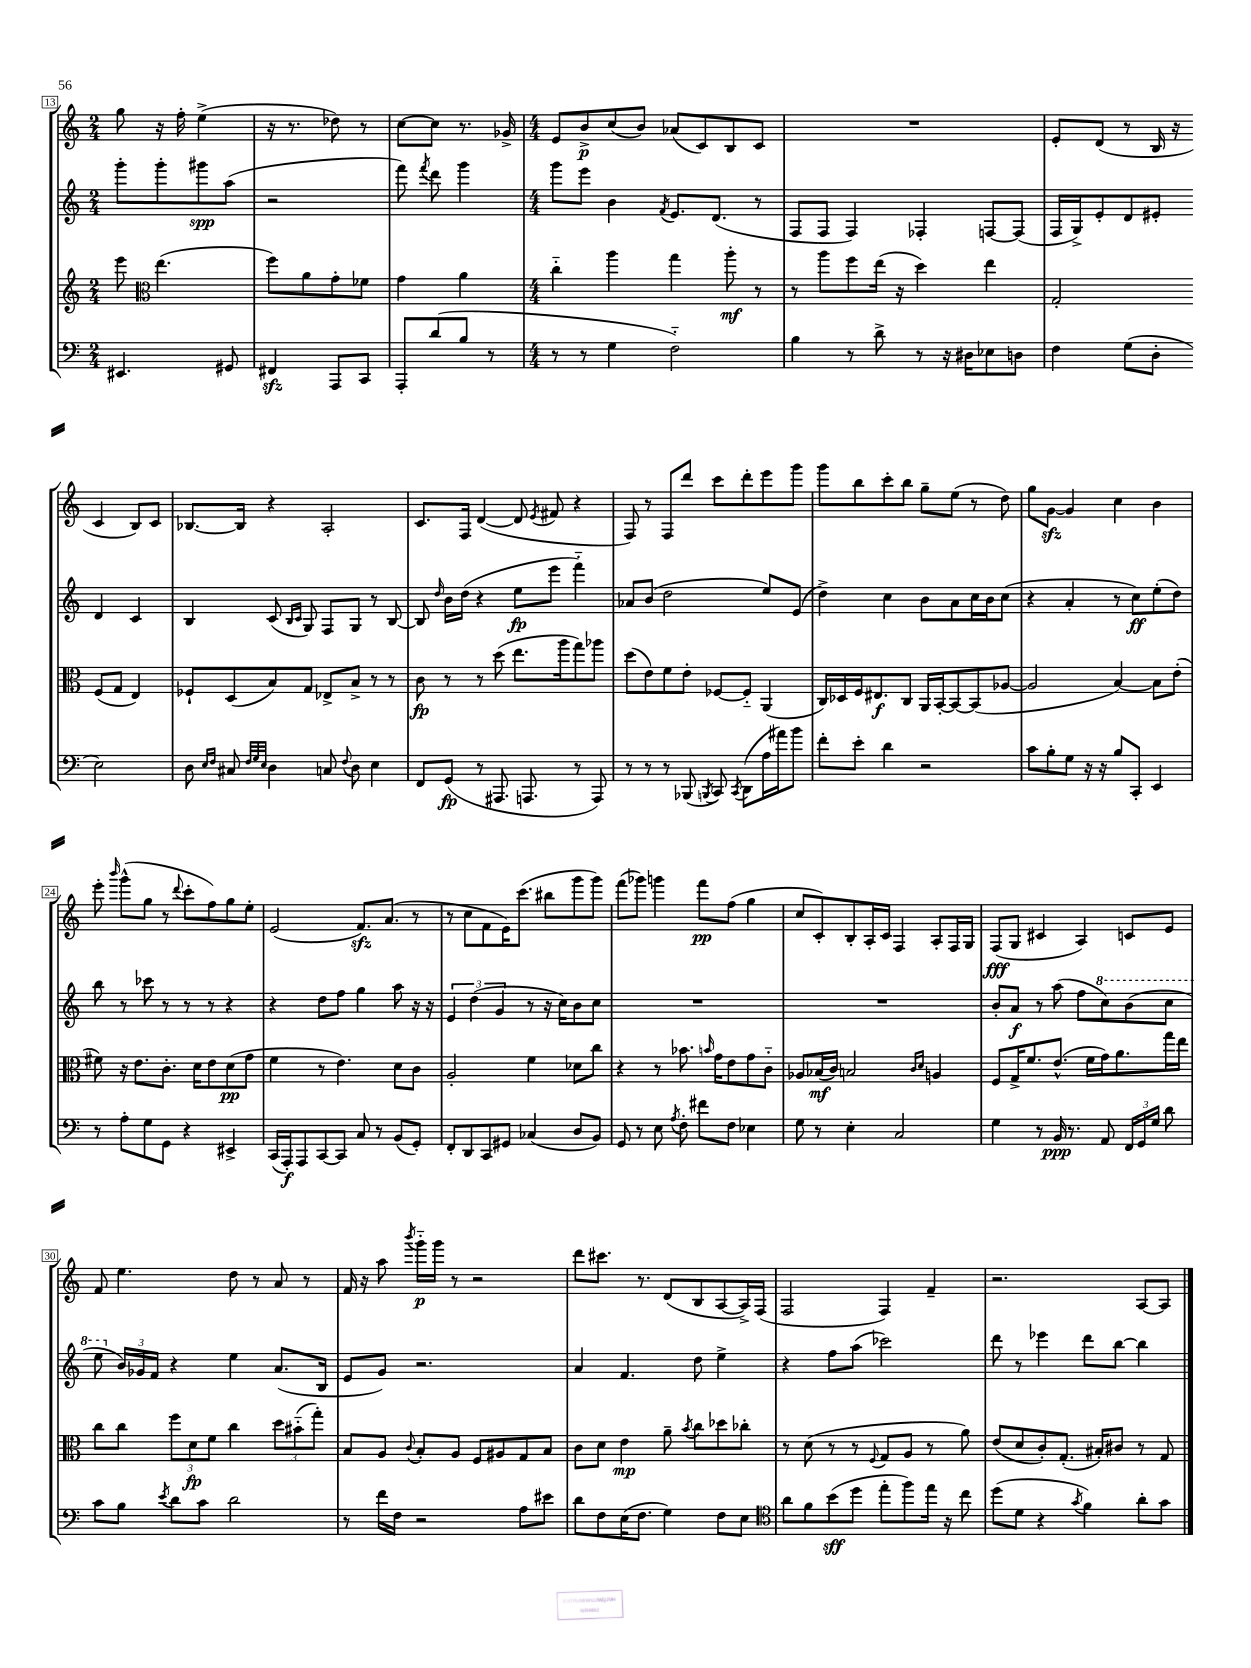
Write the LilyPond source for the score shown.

<<
\new StaffGroup <<
\new Staff = "s0" {
    \clef treble \key c \major \numericTimeSignature \time 2/4
    \autoBeamOff g''8 r16 f''16-. e''4->( |
    r16 r8. des''8) r8 |
    c''8[~ c''8] r8. ges'16-> |
    \numericTimeSignature \time 4/4 e'8[ b'8->\p c''8( b'8]) aes'8[( c'8) b8 c'8] |
    R1 |
    e'8[-. d'8]( r8 b16 r16 c'4 b8[) c'8] |
    bes8.[~ bes16] r4 a2-. |
    c'8.[ f16] d'4~( d'8 \acciaccatura { e'8 } fis'8 r4 |
    f8) r8 f8[ d'''8] c'''8[ d'''8-. e'''8 g'''8] |
    g'''8[ b''8 c'''8-. b''8] g''8[-- e''8]( r8 d''8) |
    g''8[ g'8]~\sfz g'4 c''4 b'4 |
    e'''8-. \grace { b'''16 } g'''8[-^( g''8] r8 \appoggiatura { d'''8 } c'''8[-. f''8) g''8 e''8]-. |
    e'2( f'8.[\sfz) a'8.]( r8 |
    r8 c''8[ f'8 e'16) c'''8.]( bis''8[ g'''8 g'''8]) |
    f'''8[( ges'''8]) g'''4 f'''8[\pp f''8]( g''4 |
    c''8[ c'8-.) b8-. a16-. c'16] f4 a8[-. f16 g16] |
    f8[\fff( g8] cis'4 a4) c'8[ e'8] |
    f'8 e''4. d''8 r8 a'8 r8 |
    f'16 r16 a''8 \acciaccatura { b'''8 } g'''16[-_\p g'''16] r8 r2 |
    d'''8[ cis'''8.] r8. d'8[( b8 a8~ a16->) f16]( |
    f2 f4) f'4-- |
    r2. a8[~ a8] \bar "|." |
}
\new Staff = "s1" {
    \clef treble \key c \major \numericTimeSignature \time 2/4
    \autoBeamOff g'''8[-. g'''8-. gis'''8\spp a''8]( |
    r2 |
    f'''8) \acciaccatura { f'''8 } d'''8 g'''4 |
    \numericTimeSignature \time 4/4 g'''8[ e'''8] b'4 \acciaccatura { f'8 } e'8.[ d'8.]( r8 |
    f8[ f8] f4) fes4-. f8[~ f8]( |
    f16[ g16->) e'8-. d'8 eis'8]-. d'4 c'4 |
    b4 c'8( \grace { b16[ c'16] } g8) f8[ g8] r8 b8~ |
    b8 \grace { d''16 } b'16[ d''16]( r4 e''8[\fp e'''8] f'''4-_) |
    aes'8[ b'8]( d''2 e''8[) e'8]( |
    d''4->) c''4 b'8[ a'8 c''16 b'16 c''8]( |
    r4 a'4-. r8 c''8[\ff) e''8-.( d''8]) |
    b''8 r8 ces'''8 r8 r8 r8 r4 |
    r4 d''8[ f''8] g''4 a''8 r16 r16 |
    \tuplet 3/2 { e'4 d''4( g'4 } r8 r16 c''16[) b'8 c''8] |
    R1 |
    R1 |
    b'8[-. a'8]\f r8 a''8( f''8[ \ottava #1 c'''8) b''8( c'''8] |
    e'''8 \ottava #0 \tuplet 3/2 { b'16[) ges'16 f'16] } r4 e''4 a'8.[( b16] |
    e'8[ g'8]) r2. |
    a'4 f'4. d''8 e''4-> |
    r4 f''8[ a''8]( ces'''2) |
    d'''8 r8 ees'''4 d'''8[ b''8]~ b''4 \bar "|." |
}
\new Staff = "s2" {
    \clef treble \key c \major \numericTimeSignature \time 2/4
    \autoBeamOff e'''8 \clef alto e''4.( |
    f''8[) a'8 g'8-. fes'8] |
    g'4 a'4 |
    \numericTimeSignature \time 4/4 c''4-_ a''4 g''4 a''8-.\mf r8 |
    r8 a''8[ f''8 e''16]( r16 d''4) e''4 |
    g2-. f8[( g8] e4) |
    fes8[-! d8( b8) g8] ees8[-> b8]-> r8 r8 |
    c'8\fp r8 r8 d''8( e''8.[ a''16 g''8) aes''8] |
    d''8[( e'8) f'8 e'8]-. fes8[~ fes8]-_ a,4( |
    c16[) des16 f16 eis8.\f c8] a,16[ b,16~-. b,8~ b,8( aes8]~ |
    aes2 b4~) b8[ e'8]-.( |
    fis'8) r16 e'8.[ c'8.]-. d'16[ e'8 d'8\pp( g'8] |
    f'4 r8 e'4.) d'8[ c'8] |
    a2-. f'4 des'8[ c''8] |
    r4 r8 bes'8. \grace { b'16 } g'16[ e'8 g'8 c'8]-_ |
    aes8[ bes16\mf( c'16]) b2 \grace { c'16[ d'16] } a4 |
    f8[ g16-> f'8. e'8.]-^( f'16[ g'16) a'8. g''16 e''16] |
    c''8[ c''8] \tuplet 3/2 { f''8[ d'8\fp f'8] } c''4 \tuplet 3/2 { d''8[ bis'8-_( g''8]-.) } |
    b8[ a8] \appoggiatura { c'8 } b8[-. a8] f8[ ais8 g8 b8] |
    c'8[ d'8] e'4\mp a'8-- \acciaccatura { b'8 } c''8[ des''8 ces''8]-. |
    r8 d'8( r8 r8 \appoggiatura { f8 } g8[ a8] r8 a'8) |
    e'8[( d'8 c'8-.) g8.]-.( bis16[-.) cis'8] r8 g8 \bar "|." |
}
\new Staff = "s3" {
    \clef bass \key c \major \numericTimeSignature \time 2/4
    \autoBeamOff eis,4. gis,8 |
    fis,4\sfz a,,8[ c,8] |
    a,,8[-. d'8( b8] r8 |
    \numericTimeSignature \time 4/4 r8 r8 g4 f2-_) |
    b4 r8 d'8-> r8 r16 dis16[ ees8 d8] |
    f4 g8[( d8]-. e2) |
    d8 \grace { e16[ f16] } cis8 \grace { f32[ g32 e32] } d4 c8 \appoggiatura { f8 } d8 e4 |
    f,8[ g,8]\fp( r8 ais,,8. a,,8. r8 a,,8) |
    r8 r8 r8 bes,,8( \acciaccatura { b,,8 } c,8) \acciaccatura { c,8 } d,8[( a16 ais'16) b'8] |
    f'8[-. e'8]-. d'4 r2 |
    c'8[ b8-. g8] r16 r16 b8[ c,8]-. e,4 |
    r8 a8[-. g8 g,8] r4 eis,4-> |
    c,16[( a,,16-.\f) a,,8 c,8~ c,8] c8 r8 b,8[( g,8]-.) |
    f,8[-. d,8 c,8 gis,8] ces4( d8[ b,8]) |
    g,8 r8 e8 \acciaccatura { a8 } f8-. fis'8[ f8] ees4 |
    g8 r8 e4-. c2 |
    g4 r8 b,16\ppp r8. a,8 \tuplet 3/2 { f,16[ g,16 g16] } d'8 |
    c'8[ b8] \acciaccatura { e'8 } d'8[ c'8] d'2 |
    r8 f'16[ f16] r2 a8[ eis'8] |
    d'8[ f8 e16( f8.] g4) f8[ e8] |
    \clef tenor a'8[ f'8 b'8\sff( d''8] e''8[-. f''8) e''16] r16 c''8 |
    d''8[( d'8] r4 \acciaccatura { g'8 } f'4) a'8[-. g'8] \bar "|." |
}
>>
>>
\layout { \context { \Score currentBarNumber = #13 \override BarNumber.stencil = #(make-stencil-boxer 0.1 0.3 ly:text-interface::print) } }
